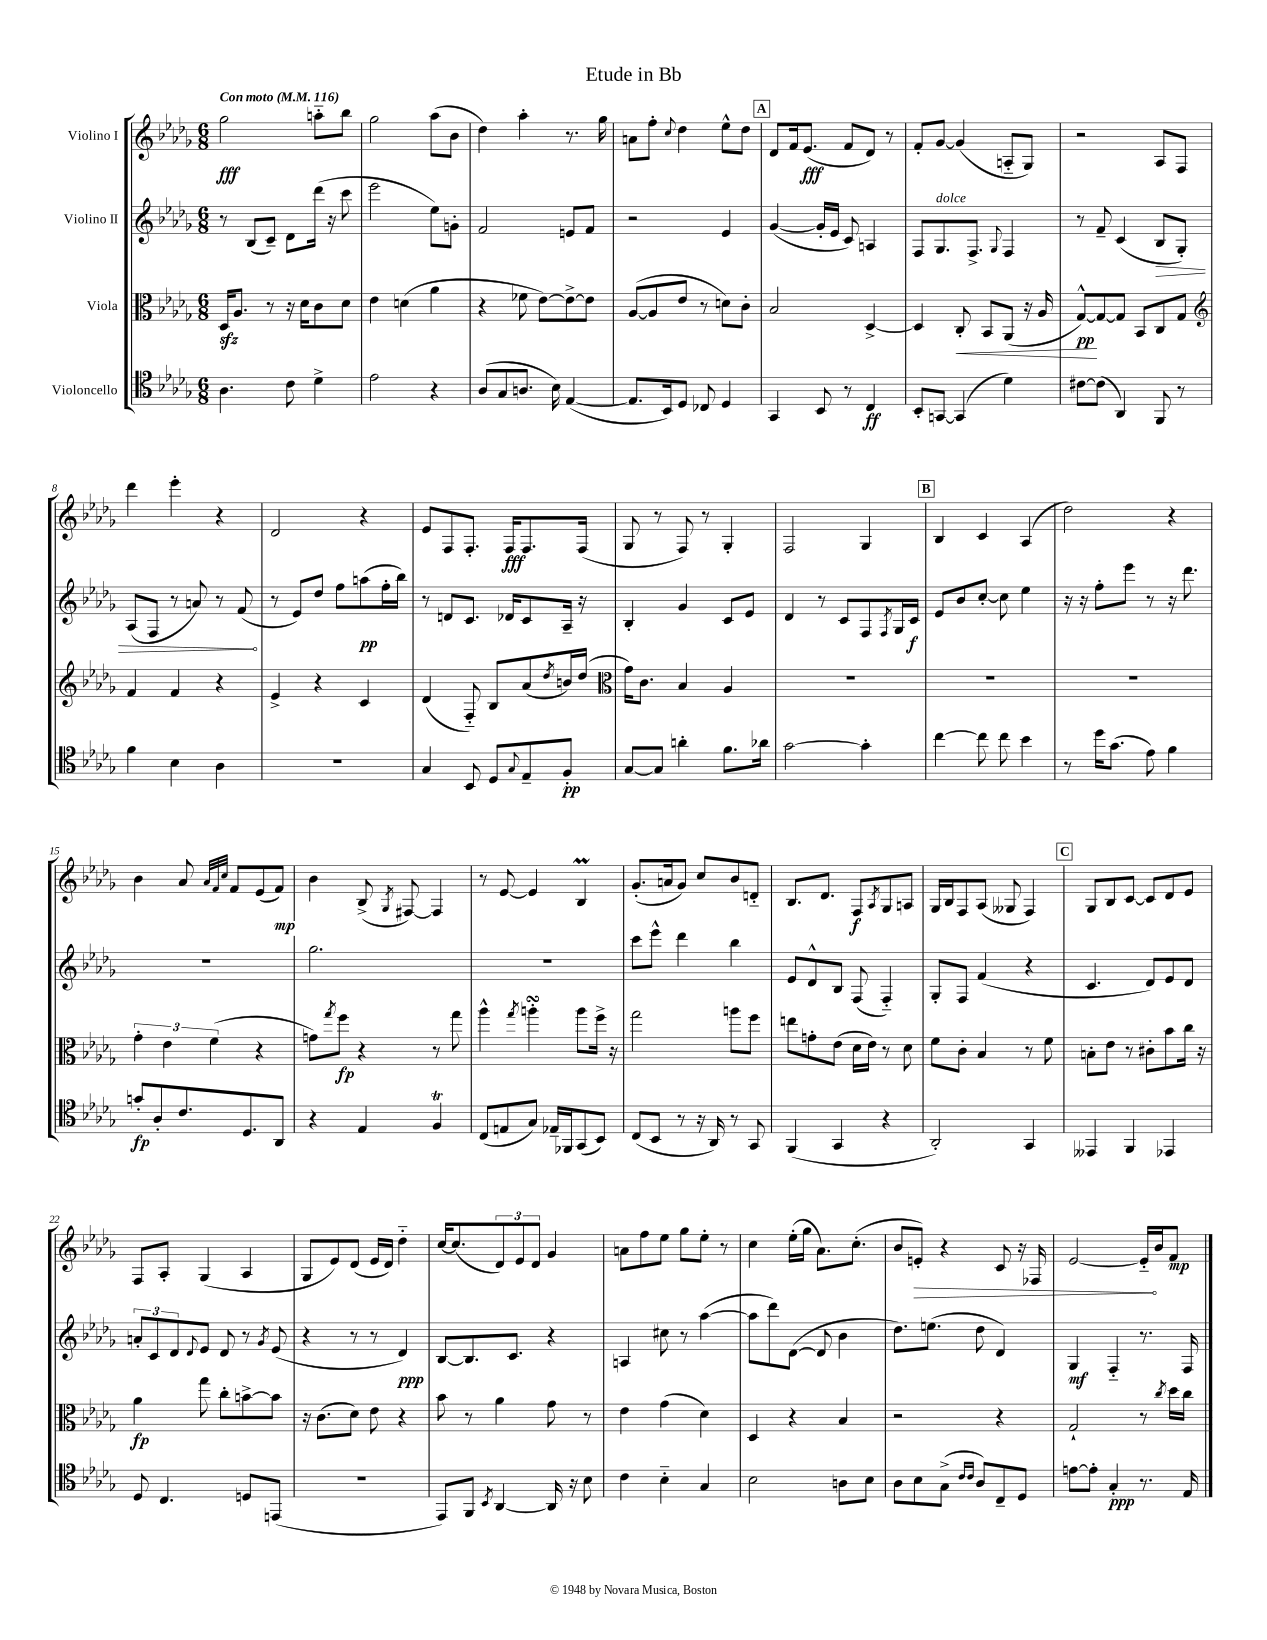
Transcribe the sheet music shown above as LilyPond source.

\header { title = "Etude in Bb" }
<<
\new StaffGroup <<
\new Staff = "s0" \with { instrumentName = "Violino I" } {
    \clef treble \key des \major \numericTimeSignature \time 6/8 \tempo "Con moto" 4 = 116
    ges''2\fff a''8-_ bes''8 |
    ges''2 aes''8( bes'8 |
    des''4) aes''4-. r8. ges''16 |
    a'8 f''8-. \appoggiatura { c''8 } des''4 ees''8-^ des''8 |
    \mark \markup { \box "A" } des'8 f'16 ees'8.\fff( f'8 des'8) r8 |
    f'8-. ges'8~ ges'4( a8-_ ges8) |
    r2 aes8 f8 |
    des'''4 ees'''4-. r4 |
    des'2 r4 |
    ees'8 f8 f8.-. f16\fff f8. f16( |
    ges8 r8 f8) r8 ges4-. |
    f2 ges4 |
    \mark \markup { \box "B" } bes4 c'4 aes4( |
    des''2) r4 |
    bes'4 aes'8 \grace { aes'32 f'32 c''32 } f'8 ees'8( f'8\mp) |
    bes'4 bes8->( \acciaccatura { ges8 } fis8~) fis4 |
    r8 ees'8~ ees'4 bes4\prall |
    ges'8.-.( a'16 ges'8) c''8 bes'8 d'8-_ |
    bes8. des'8. f8\f \acciaccatura { aes8 } ges8 a8 |
    ges16 bes16 f8 aes8( geses8 f4) |
    \mark \markup { \box "C" } ges8 bes8 c'8~ c'8 des'8 ees'8 |
    f8 aes8-. ges4( aes4 |
    ges8 ees'8) des'8( ees'16 des'16) des''4-_ |
    c''16~ c''8.( \tuplet 3/2 { des'8) ees'8 des'8 } ges'4 |
    a'8 f''8 ees''8 ges''8 ees''8-. r8 |
    c''4 ees''16-.( ges''16 aes'8.) c''8.-.( |
    bes'8 \once \override Hairpin.circled-tip = ##t e'8-.\>) r4 c'8 r16 fes16 |
    ees'2~ ees'16-_\! bes'16 f'8\mp \bar "|." |
}
\new Staff = "s1" \with { instrumentName = "Violino II" } {
    \clef treble \key des \major \numericTimeSignature \time 6/8
    r8 bes8( c'8--) des'8 des'''16( r16 c'''8 |
    ees'''2 ees''8) g'8-. |
    f'2 e'8 f'8 |
    r2 ees'4 |
    \mark \markup { \box "A" } ges'4~( ges'16-. ees'16 c'8) a4 |
    f8 ges8.^\markup { \italic "dolce" } f8.-> \appoggiatura { ges8 } f4 |
    r8 f'8-- c'4( \once \override Hairpin.circled-tip = ##t bes8\> ges8-.) |
    aes8( f8 r8 a'8) r8 f'8\!( |
    r8 ees'8) des''8 f''8 a''8\pp( f''16-. bes''16) |
    r8 d'8 c'8. des'16 c'8 aes16-- r16 |
    bes4-. ges'4 c'8 ees'8 |
    des'4 r8 c'8 f8 \acciaccatura { f8 } ges16 c'16\f |
    \mark \markup { \box "B" } ees'8 bes'8 c''8~-. c''8 ees''4 |
    r16 r16 f''8-. ees'''8 r8 r16 des'''8. |
    R2. |
    ges''2. |
    R2. |
    c'''8 ees'''8-^ des'''4 bes''4 |
    ees'8 des'8-^ bes8 f8( f4-_) |
    ges8-. f8 f'4( r4 |
    \mark \markup { \box "C" } c'4. des'8) ees'8 des'8 |
    \tuplet 3/2 { a'8-. c'8 des'8 } \appoggiatura { des'8 } ees'8 des'8 r8 \acciaccatura { ges'8 } ees'8( |
    r4 r8 r8 des'4\ppp) |
    bes8~ bes8. c'8. r4 |
    a4 cis''8 r8 aes''4~( |
    aes''8 des'''8) des'8~( des'8 bes'4 |
    des''8.) e''8.( des''8 des'4) |
    ges4\mf f4-_ r8. f16 \bar "|." |
}
\new Staff = "s2" \with { instrumentName = "Viola" } {
    \clef alto \key des \major \numericTimeSignature \time 6/8
    des16\sfz aes8. r8 r16 des'16 c'8 des'8 |
    ees'4 d'4( aes'4 |
    r4 fes'8 ees'8~) ees'8~-> ees'8 |
    aes8~( aes8 ees'8 r8 d'8) c'8-. |
    \mark \markup { \box "A" } bes2 des4~-> |
    des4 c8-.\< bes,8 aes,8( r16 aes16 |
    ges8~-^\pp\!) ges8~ ges8 bes,8 c8 ges8 |
    \clef treble f'4 f'4 r4 |
    ees'4-> r4 c'4 |
    des'4( f8-_) bes8 aes'8( \acciaccatura { des''8 } b'16) des''16( |
    \clef alto ges'16) c'8. bes4 aes4 |
    R2. |
    \mark \markup { \box "B" } R2. |
    R2. |
    \tuplet 3/2 { ges'4-. ees'4 f'4( } r4 |
    g'8) \acciaccatura { ges''8 } f''8\fp r4 r8 ges''8 |
    aes''4-^ \acciaccatura { ges''8 } a''4-.\turn a''8 f''16-> r16 |
    ges''2 a''8 f''8 |
    e''8 g'8-. ees'8( des'16 ees'16) r8 des'8 |
    f'8 c'8-. bes4 r8 f'8 |
    \mark \markup { \box "C" } b8-. ees'8 r8 cis'8-. bes'8 c''16 r16 |
    aes'4\fp ges''8 c''8-. b'8~-> b'8 |
    r16 c'8.( des'8) ees'8 r4 |
    bes'8 r8 aes'4 ges'8 r8 |
    ees'4 ges'4( des'4) |
    des4 r4 bes4 |
    r2 r4 |
    ges2-! r8 \acciaccatura { c''8 } des''16 c''16 \bar "|." |
}
\new Staff = "s3" \with { instrumentName = "Violoncello" } {
    \clef tenor \key des \major \numericTimeSignature \time 6/8
    aes4. c'8 des'4-> |
    ees'2 r4 |
    aes8( ges8 a8. bes16) ees4~( |
    ees8. bes,16) des8 ces8 des4 |
    \mark \markup { \box "A" } ges,4 bes,8 r8 c4\ff |
    bes,8-. g,8~ g,4( des'4) |
    cis'8~ cis'8( aes,4) f,8 r8 |
    f'4 bes4 aes4 |
    r2. |
    ges4 bes,8 des8 \appoggiatura { ges8 } ees8-- f8-.\pp |
    ges8~ ges8 a'4-. f'8. aes'16 |
    ges'2~ ges'4-. |
    \mark \markup { \box "B" } c''4~ c''8 c''8 bes'4 |
    r8 des''16 ges'8.( ees'8) f'4 |
    g'8-.\fp aes8-. c'8. des8. aes,8 |
    r4 ees4 f4\trill |
    c8( e8 ges8) ees16-- fes,16 ges,8( bes,8) |
    c8( bes,8 r8 r16 aes,16) r8 ges,8 |
    f,4( ges,4 r4 |
    aes,2-.) ges,4 |
    \mark \markup { \box "C" } eeses,4 f,4 ees,4 |
    des8 c4. d8 e,8( |
    R2. |
    ees,8) f,8 \acciaccatura { bes,8 } aes,4~ aes,16 r16 bes8 |
    c'4 bes4-_ ges4 |
    bes2 a8 bes8 |
    aes8 bes8 ges8->( \grace { c'16 c'16 } aes8) c8-- des8 |
    e'8~ e'8-. ges4-.\ppp r8. ees16 \bar "|." |
}
>>
>>
